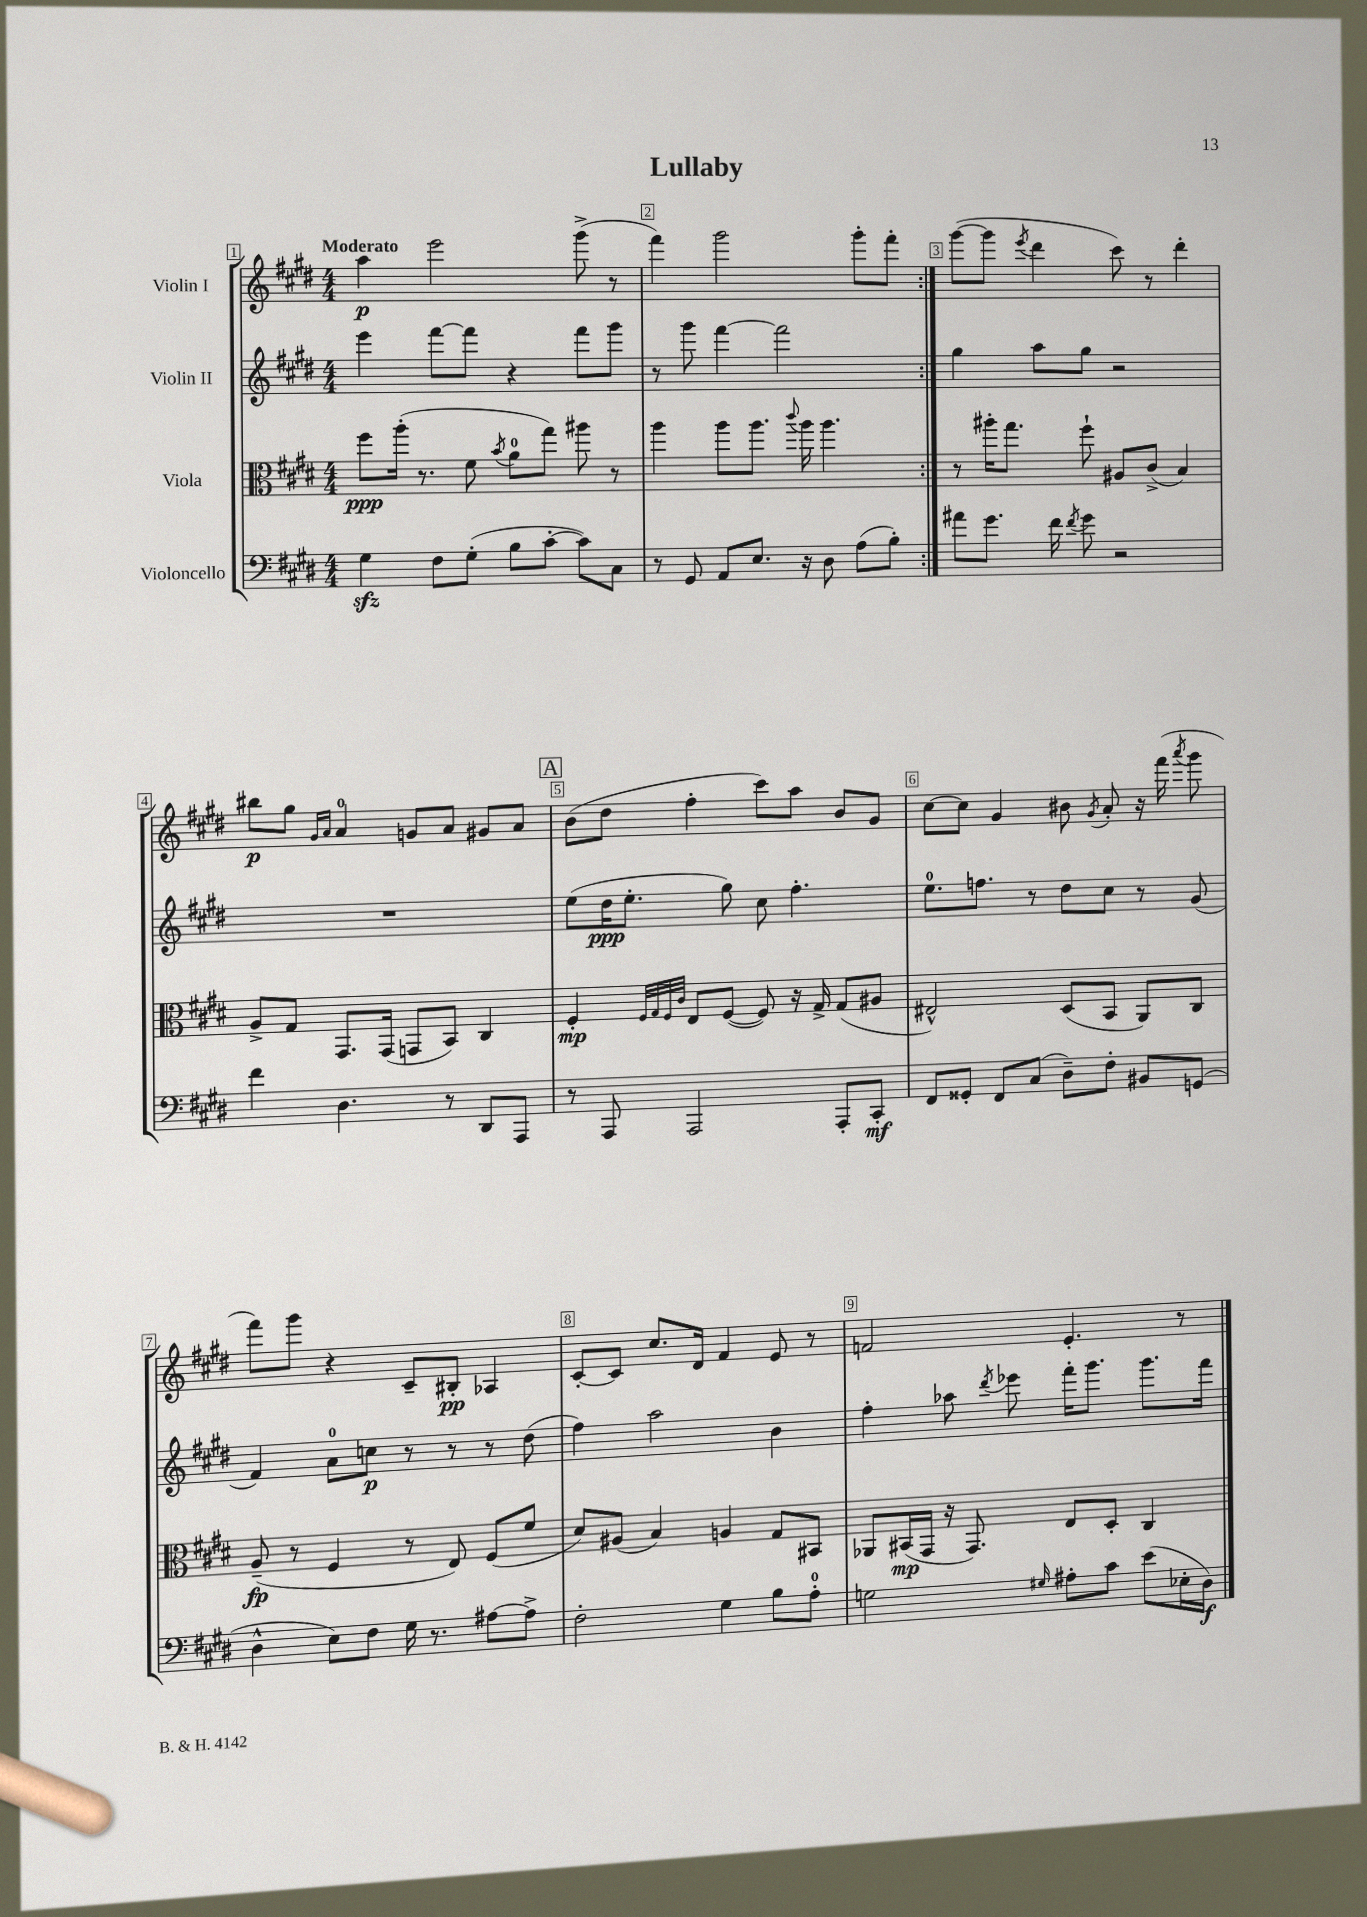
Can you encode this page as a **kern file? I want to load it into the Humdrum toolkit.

**kern	**kern	**kern	**kern
*staff4	*staff3	*staff2	*staff1
*clefF4	*clefC3	*clefG2	*clefG2
*k[f#c#g#d#]	*k[f#c#g#d#]	*k[f#c#g#d#]	*k[f#c#g#d#]
*M4/4	*M4/4	*M4/4	*M4/4
4G#	8ff#	4eee	4aa
.	(16aa'	.	.
.	8.r	.	.
8F#	.	[8fff#	2eee
(8G#'	8f#	8fff#]	.
.	8qb	.	.
8B	8a	4r	.
[8c#'	8gg#)	.	.
8c#])	8aa#	8fff#	(8ggg#^
8C#	8r	8ggg#	8r
=	=	=	=
8r	4aa	8r	4fff#)
8GG#	.	8ggg#	.
8AA	8aa	[4fff#	2ggg#
8.E	8.aa	.	.
.	.	2fff#]	.
.	8qqccc#	.	.
16r	16aa	.	.
8D#	4.aa	.	.
(8A	.	.	8ggg#'
8B')	.	.	8fff#'
=:|!	=:|!	=:|!	=:|!
8a#	8r	4gg#	([8ggg#
8.g#	16aa#'	.	8ggg#]
.	8.gg#	.	.
.	.	.	8qeee
.	.	8aa	4ddd#
16f#	.	.	.
8qf#	.	.	.
8g#	8ff#`	8gg#	.
2r	8A#	2r	8ccc#)
.	(8c#^	.	8r
.	4B)	.	4ddd#'
=	=	=	=
4f#	8A^	1r	8bb#
.	8G#	.	8gg#
.	.	.	16qqg#
.	.	.	16qqa
4.D#	8.GG#	.	4a
.	(16GG#	.	.
.	8GG	.	8g
8r	8BB)	.	8a
8DD#	4C#	.	8g#
8AAA	.	.	8a
=	=	=	=
8r	4F#'	(8ee	(8b
8AAA	.	16dd#	8dd#
.	.	8.ee'	.
.	32qqF#	.	.
.	32qqG#	.	.
.	32qqF#	.	.
.	32qqc#	.	.
2AAA	8E	.	4ff#'
.	([8F#	8gg#)	.
.	8F#])	8cc#	8ccc#)
.	16r	4.ff#'	8aa
.	16G#^	.	.
8AAA'	(8G#	.	8b
8CC#'	8A#	.	8g#
=	=	=	=
8FF#	2E#^^)	8.ee	[8cc#
8GG##'	.	.	8cc#]
.	.	8.ff	.
8FF#	.	.	4g#
(8C#	.	8r	.
8D#~)	(8D#	8dd#	8b#
.	.	.	8qg#
8F#'	8BB	8cc#	8a'
8BB#	8AA)	8r	16r
.	.	.	(16fff#
.	.	.	8qaaa
(8GG	8C#	(8g#	8ggg#
=	=	=	=
4D#^^	(8A~	4f#)	8fff#)
.	8r	.	8ggg#
8E)	4F#	8a	4r
8F#	.	8cc	.
16G#	8r	8r	8c#~
8.r	.	.	.
.	8E)	8r	8B#'
[8A#	(8F#	8r	4A-
8A#^]	8f#	(8dd#	.
=	=	=	=
2F#'	8d#)	4ff#)	[8c#'
.	(8A#	.	8c#]
.	4B)	2aa	8.cc#
.	.	.	16d#
4G#	4A	.	4f#
8B	8G#	4b	8e
8A'	8BB#	.	8r
=	=	=	=
2G	8AA-	4ff#'	2f
.	(16BB#	.	.
.	16GG#	.	.
.	16r	8aa-	.
.	8.GG#)	.	.
.	.	8qddd#	.
.	.	8eee-	.
16qqG#	.	.	.
8A#'	8E	16fff#'	4.e'
.	.	8.ggg#	.
8c#	8D#'	.	.
(8e	4C#	8.ggg#	.
16E-'	.	.	8r
16D#)	.	16fff#	.
==	==	==	==
*-	*-	*-	*-
